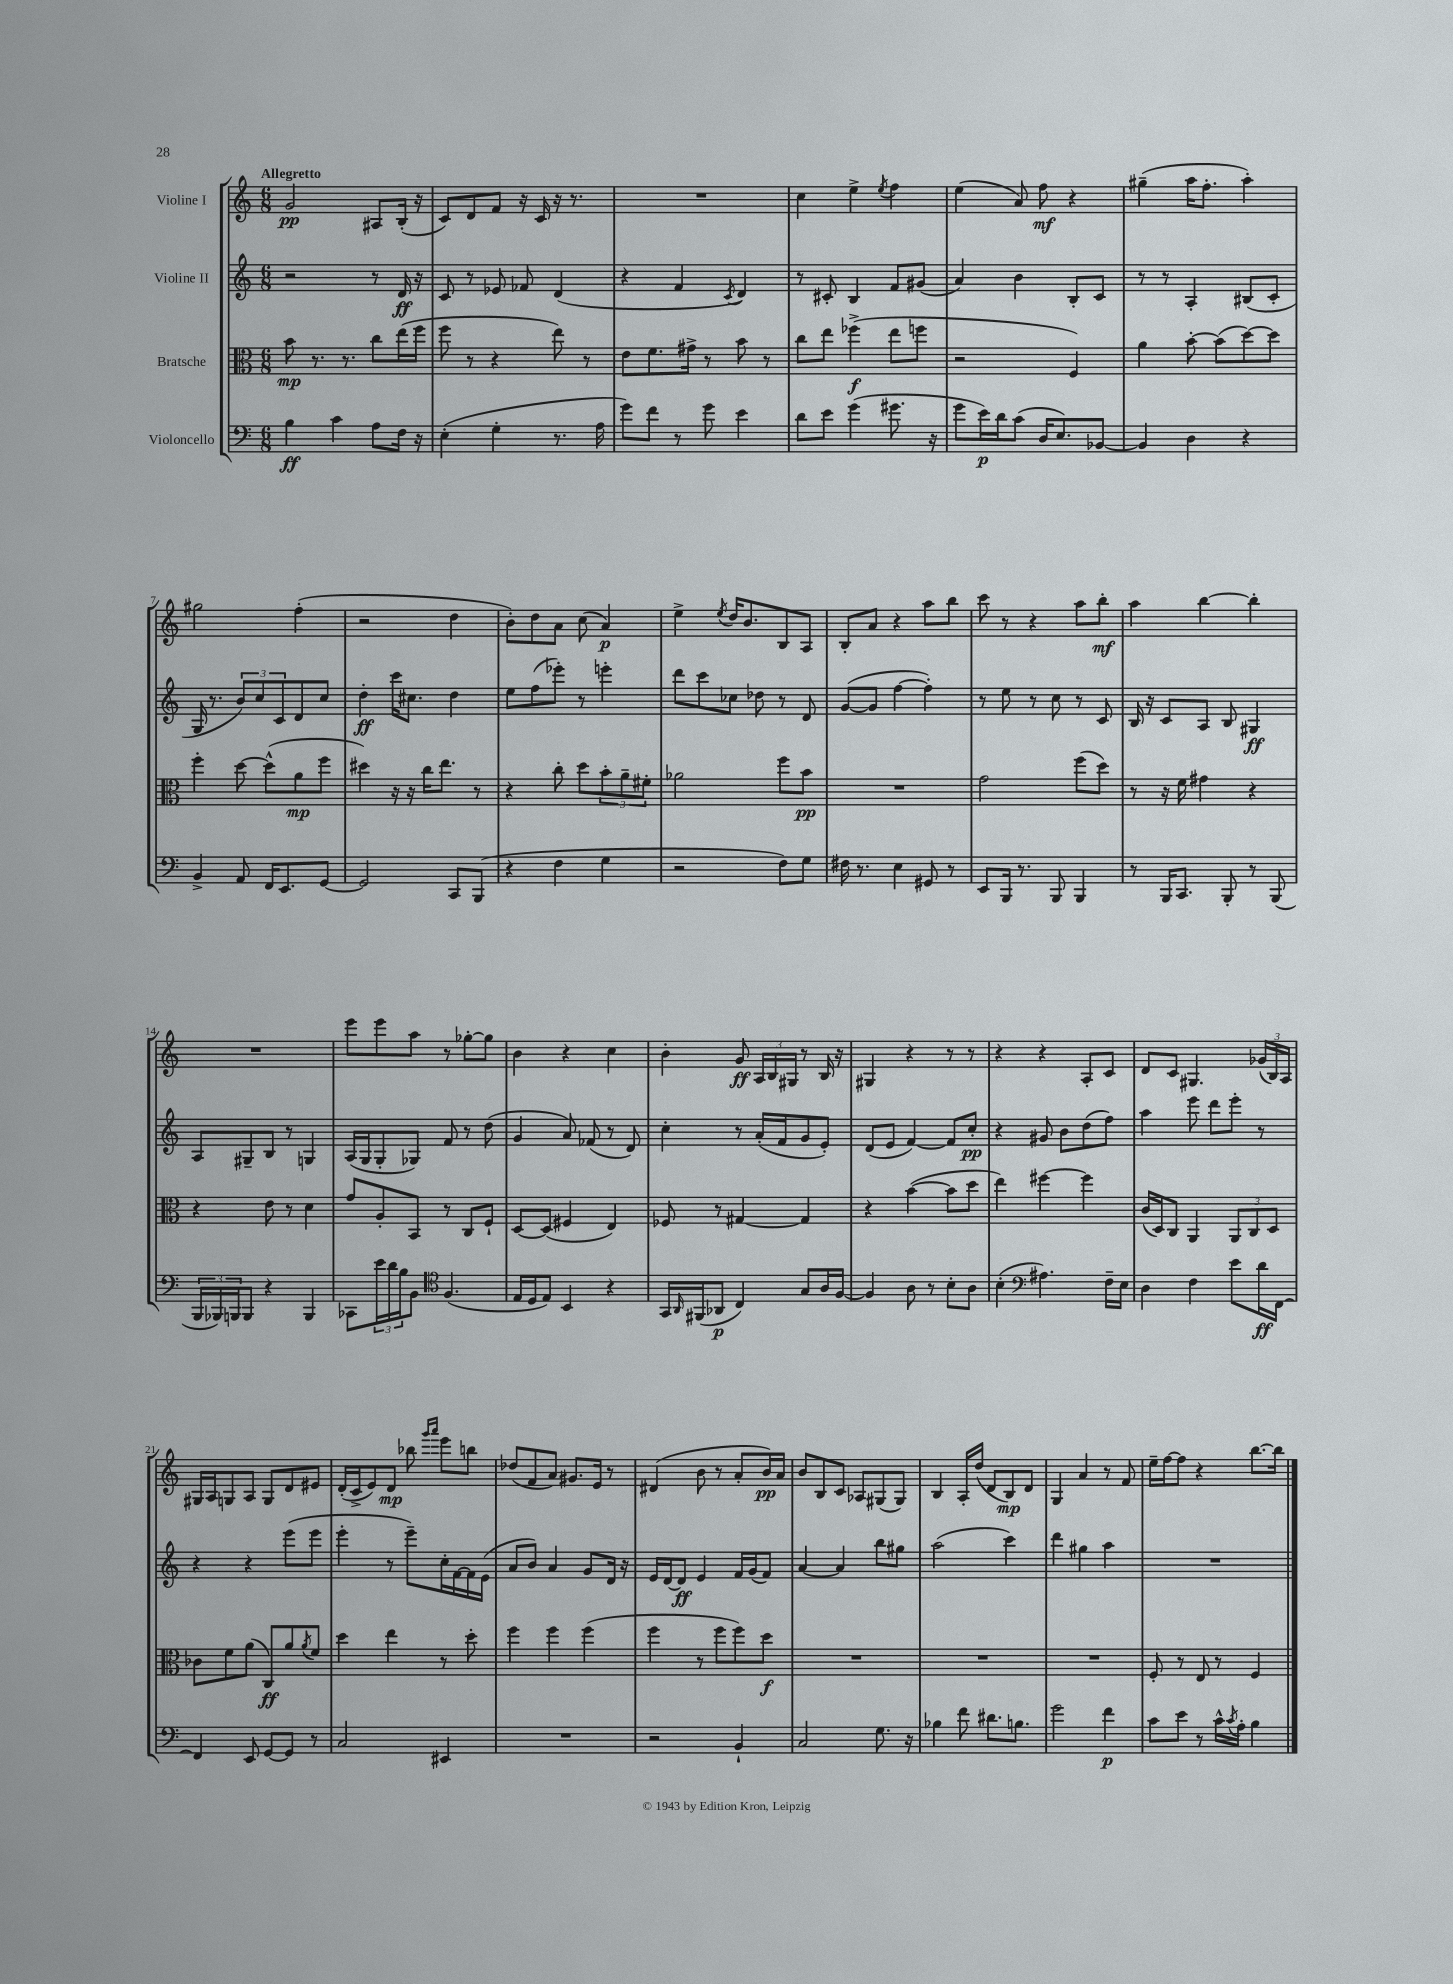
<<
\new StaffGroup <<
\new Staff = "s0" \with { instrumentName = "Violine I" } {
    \clef treble \key c \major \numericTimeSignature \time 6/8 \tempo "Allegretto"
    g'2\pp ais8 b16-.( r16 |
    c'8) d'8 f'8 r16 c'16 r16 r8. |
    R2. |
    c''4 e''4-> \acciaccatura { e''8 } f''4 |
    e''4( a'8) f''8\mf r4 |
    gis''4--( a''16 f''8.-. a''4-.) |
    gis''2 f''4-.( |
    r2 d''4 |
    b'8-.) d''8 a'8 c''8( a'4\p) |
    e''4-> \acciaccatura { e''8 } d''16 b'8. b8 a8 |
    b8-. a'8 r4 a''8 b''8 |
    c'''8 r8 r4 a''8 b''8-.\mf |
    a''4 b''4~ b''4-. |
    R2. |
    e'''8 e'''8 a''8 r8 ges''8~-. ges''8 |
    b'4 r4 c''4 |
    b'4-. g'8\ff \tuplet 3/2 { a16 b16 gis16 } r8 b16 r16 |
    gis4 r4 r8 r8 |
    r4 r4 a8-. c'8 |
    d'8 c'8 gis4. \tuplet 3/2 { ges'16( b16) a16 } |
    gis16 a16 g8 a8 g8 d'8 eis'8 |
    d'16-.( c'16-> e'8) d'8\mp bes''8 \grace { g'''16 a'''16 } e'''8 b''8 |
    des''8( f'8 a'8) gis'8. e'16 r8 |
    dis'4( b'8 r8 a'8-. b'16\pp) a'16 |
    b'8 b8 c'8 aes8 gis8( gis8) |
    b4 a16-. d''16( d'8 b8\mp) d'8 |
    g4 a'4 r8 f'8 |
    e''16-- f''16~ f''8 r4 b''8.~ b''16 \bar "|." |
}
\new Staff = "s1" \with { instrumentName = "Violine II" } {
    \clef treble \key c \major \numericTimeSignature \time 6/8
    r2 r8 d'16\ff r16 |
    c'8 r8 ees'8 fes'8 d'4( |
    r4 f'4 \acciaccatura { c'8 } d'4) |
    r8 cis'8-. b4 f'8 gis'8( |
    a'4) b'4 b8-. c'8 |
    r8 r8 a4-. bis8( c'8-. |
    g16 r8. \tuplet 3/2 { b'8) c''8 c'8 } d'8 c''8 |
    d''4-.\ff c'''16 cis''8. d''4 |
    e''8 f''8( ees'''8-.) r8 e'''4-. |
    d'''8 c'''8 ces''8 des''8 r8 d'8 |
    g'8~( g'8 f''4~ f''4-.) |
    r8 e''8 r8 c''8 r8 c'8 |
    b16 r16 c'8 a8 b8 gis4\ff |
    a8 gis8-- b8 r8 g4 |
    a16( g16 g8-. ges8) f'8 r8 d''8( |
    g'4 a'8) fes'8( r8 d'8) |
    c''4-. r8 a'16-.( f'16 g'8 e'8-.) |
    d'8( e'8 f'4~) f'8 c''8-.\pp |
    r4 gis'8 b'8 d''8( f''8) |
    a''4 e'''8 d'''8 e'''8-. r8 |
    r4 r4 e'''8( e'''8 |
    e'''4-. r8 e'''8--) c''16-. f'16~ f'16 e'16( |
    a'8 b'8) a'4 g'8 d'16 r16 |
    e'16 d'16~ d'8\ff e'4 f'16 g'16( f'8) |
    a'4~ a'4 b''8 gis''8 |
    a''2( c'''4) |
    d'''4 gis''4 a''4 |
    R2. \bar "|." |
}
\new Staff = "s2" \with { instrumentName = "Bratsche" } {
    \clef alto \key c \major \numericTimeSignature \time 6/8
    b'8\mp r8. r8. c''8 e''16( f''16 |
    f''8 r8 r4 e''8) r8 |
    e'8 f'8. gis'16-> r8 b'8 r8 |
    c''8 e''8 fes''4->\f( e''8 f''8 |
    r2 f4) |
    a'4 b'8~-. b'8( d''8~) d''8 |
    f''4-. d''8~ d''8-^( a'8\mp f''8 |
    dis''4) r16 r16 c''16 e''8. r8 |
    r4 c''8-. d''8 \tuplet 3/2 { b'8-. a'8-- fis'8-. } |
    aes'2 f''8 b'8\pp |
    R2. |
    g'2 f''8( d''8) |
    r8 r16 f'16 gis'4 r4 |
    r4 e'8 r8 d'4 |
    g'8 a8-. b,8 r8 c8 f8-! |
    d8~ d8( fis4 e4) |
    fes8 r8 gis4~ gis4 |
    r4 b'4~( b'8 d''8 |
    e''4) fis''4~ fis''4 |
    c'16( d16) c8 a,4 \tuplet 3/2 { a,8 c8 d8 } |
    ces'8 f'8 a'8( c8\ff) a'8 \acciaccatura { a'8 } f'8 |
    d''4 e''4 r8 d''8-. |
    f''4 f''4 f''4( |
    f''4 r8 f''8 f''8) d''8\f |
    R2. |
    R2. |
    R2. |
    f8-. r8 e8 r8 f4 \bar "|." |
}
\new Staff = "s3" \with { instrumentName = "Violoncello" } {
    \clef bass \key c \major \numericTimeSignature \time 6/8
    b4\ff c'4 a8 f16 r16 |
    e4-.( g4-. r8. a16 |
    g'8) f'8 r8 g'8 e'4 |
    d'8 e'8 g'4( gis'8. r16 |
    g'8 e'16\p) d'16 c'8( d16 e8.) bes,8~ |
    bes,4 d4 r4 |
    b,4-> a,8 f,16 e,8. g,8~ |
    g,2 c,8 b,,8( |
    r4 f4 g4 |
    r2 f8) g8 |
    fis16 r8. e4 gis,8 r8 |
    e,8 b,,16 r8. b,,8 b,,4 |
    r8 b,,16 c,8. b,,8-. r8 b,,8( |
    \tuplet 3/2 { b,,16 bes,,16) b,,16 } b,,8 r4 b,,4 |
    ces,8 \tuplet 3/2 { e'16 d'16 b16 } b,8 \clef tenor f4.( |
    e16 d16 e8) b,4 r4 |
    g,16 \grace { a,16 } fis,16( aes,8\p c4) g8 a16 f16~ |
    f4 a8 r8 b8-. a8 |
    b4-.( \clef bass ais4.) f16-- e16 |
    d4 f4 e'8 d'16\ff f,16~ |
    f,4 e,8 g,8~ g,8 r8 |
    c2 eis,4 |
    R2. |
    r2 b,4-! |
    c2 g8. r16 |
    bes4 f'8 dis'8. b8. |
    g'2 f'4\p |
    c'8 e'8 r8 c'16-^ \acciaccatura { c'8 } a16-. b4 \bar "|." |
}
>>
>>
